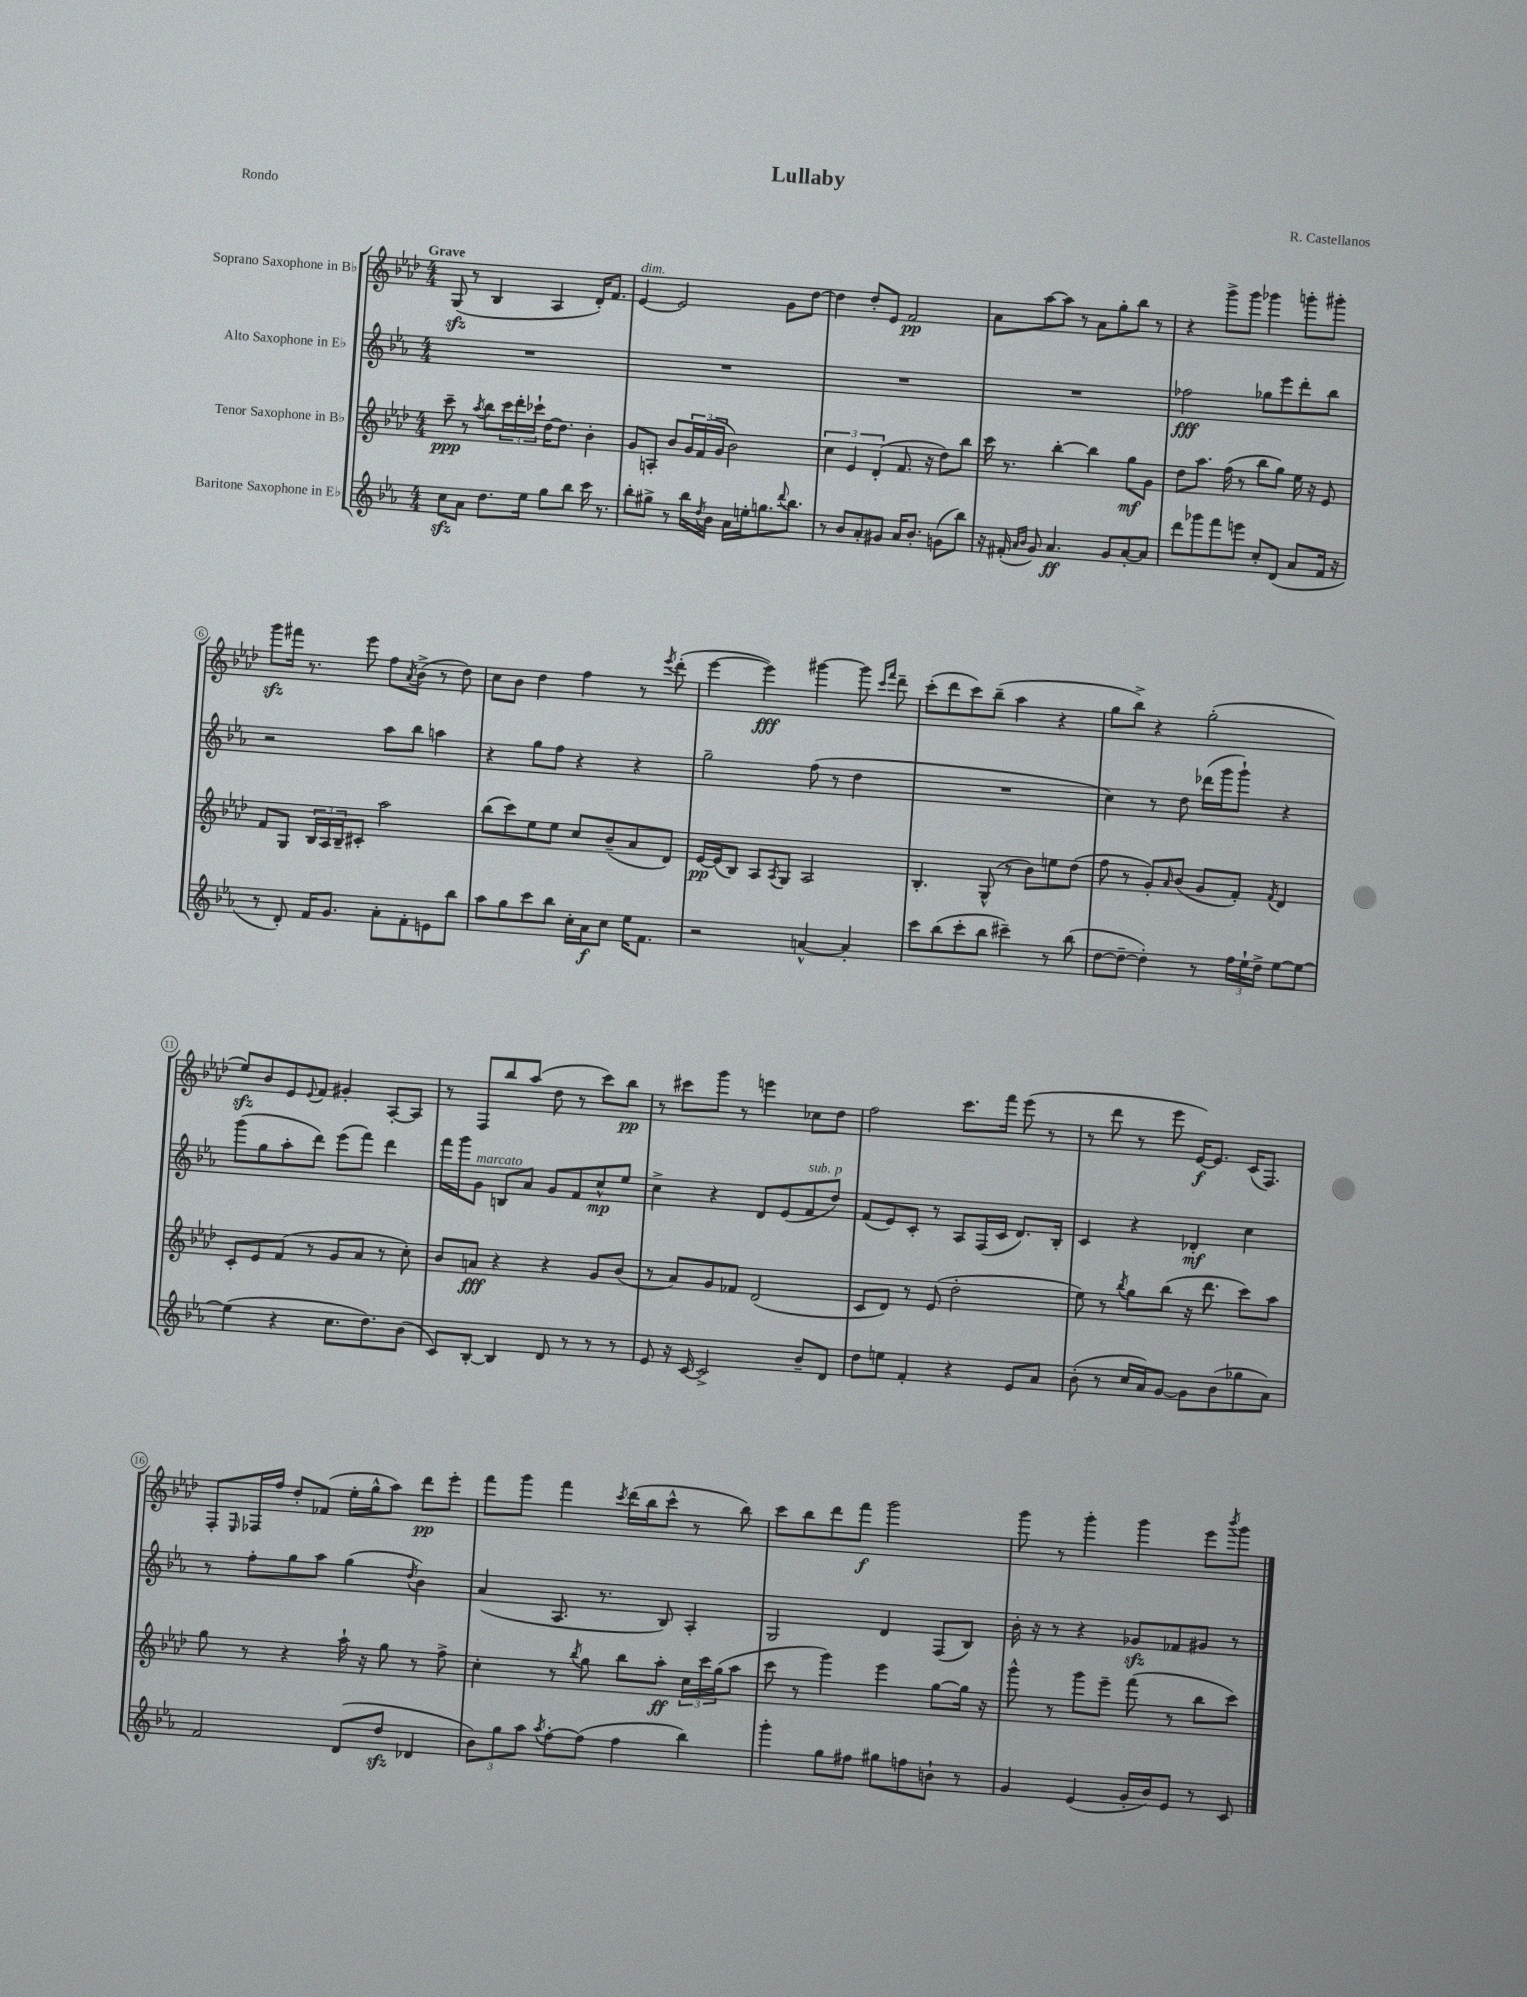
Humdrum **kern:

**kern	**kern	**kern	**kern
*staff4	*staff3	*staff2	*staff1
*clefG2	*clefG2	*clefG2	*clefG2
*k[b-e-a-]	*k[b-e-a-d-]	*k[b-e-a-]	*k[b-e-a-d-]
*M4/4	*M4/4	*M4/4	*M4/4
8cc\L	8ccc~\	1r	(8G/
8a-\J	8r	.	8r
.	8qaa-/	.	.
8.dd\L	8bb-\L	.	4B-/
.	24ccc\L	.	.
.	24ddd-'\	.	.
16ee-\Jk	.	.	.
.	24ccc-`\JJ	.	.
8gg\L	[16dd-\LK	.	4A-/
.	8.dd-\]J	.	.
8bb-\J	.	.	.
16ccc\	4b-'\	.	16d-'/LK)
8.r	.	.	8.f/J
=	=	=	=
8bb-'\L	8g/L	1r	[4e-/
8gg#^\J	8A'/J	.	.
8r	8b-/L	.	2e-/]
16bb-\LL	24g/L	.	.
.	(24f/	.	.
8qdd/	.	.	.
16b-\JJ	.	.	.
.	24g/JJ	.	.
16a-\LL	2b-\)	.	.
16ee'\J	.	.	.
8.gg\	.	.	.
.	.	.	8g\L
8qqddd/	.	.	.
8.bb-\J	.	.	.
.	.	.	[8dd-\J
=	=	=	=
8r	6cc\	1r	4dd-\]
8b-/L	.	.	.
.	6e-/	.	.
8a-'/	.	.	8dd-'/L
.	(6d-'/	.	.
8g#/J	.	.	8e-/J
16a-/LK	8.f/	.	2f/
8.b-'/J	.	.	.
.	16r	.	.
(8g\L	8dd-\L)	.	.
8bb-\J)	8bb-\J	.	.
=	=	=	=
16r	16ccc\	1r	8a-\L
(16f#'/	8.r	.	.
16qqa-/LL	.	.	.
16qqb-/JJ	.	.	.
8g/)	.	.	[8aa-\
4.a-/	[4bb-'\	.	8aa-\]J
.	.	.	8r
.	4bb-\]	.	8a-\L
8g/L	.	.	8gg'\
[8a-'/	8gg\L	.	8bb-\J
8a-/]J	8g\J	.	8r
=	=	=	=
8ddd\L	8dd-\L	2ff-\	4r
8ggg-\	8.aa-\J	.	.
8fff\	.	.	8ggg^\L
.	(16ff\	.	.
8eee\J	8r	.	8ggg\J
8cc'/L	8bb-\L	8gg-\L	4ggg-\
(8d/J	8gg\J)	8eee-\	.
8a-/L	16ee-\	8ddd'\	8ggg'\L
.	16r	.	.
16f/Jk	8e-/	8bb-\J	8ggg#'\J
16r	.	.	.
=	=	=	=
8r	8f/L	2r	8ggg\L
8d'/)	8G/J	.	16fff#\Jk
.	.	.	8.r
16f/LK	24B-/LL	.	.
.	24A-/	.	.
8.g/J	.	.	.
.	24B-~/J	.	.
.	8c#'/J	.	8eee-\
8a-'\L	2aa-\	8aa-\L	8ff\L
.	.	.	8qa-/
8f'\	.	8bb-\J	(8b-^\J
8e\	.	4aa\	8r
8bb-\J	.	.	8dd-\)
=	=	=	=
8aa-\L	(8bb-\L	4r	8cc\L
8gg\	8ccc\)	.	8b-\J
8ccc\	8ee-\	8gg\L	4dd-\
8bb-\J	8ee-\J	8ff\J	.
16cc'\LL	8cc/L	4r	4ff\
16a-\J	.	.	.
8cc\J	(8b-~/	.	.
16ee-\LK	8a-/	4r	8r
8.f\J	.	.	.
.	.	.	8qeee-/
.	8d-/J)	.	(8ddd-'\
=	=	=	=
2r	[16e-/LL	2gg~\	[4eee-\
.	(16e-/]J	.	.
.	8B-/J)	.	.
.	8A-/L	.	4eee-\])
.	8qA-/	.	.
.	8G/J	.	.
[4a^^/	2A-/	(8ff\	[4ggg#\
.	.	8r	.
4a'/]	.	4dd\	8ggg#\]
.	.	.	16qqccc/LL
.	.	.	16qqfff/JJ
.	.	.	8ddd-~\
=	=	=	=
8ccc\L	4.B-'/	1r	(8ccc'\L
(8bb-\	.	.	8ddd-\
8ccc'\	.	.	8ccc\)
8bb-\J	(8G^^/	.	(8bb-~\J
4ccc#~\)	8r	.	4aa-\
.	8b-\L)	.	.
8r	8ee\	.	4r
(8bb-\	(8dd-\J	.	.
=	=	=	=
[8dd\L	8ff\	4cc\)	8gg\L
8dd~\_J	8r	.	8bb-^\J)
4dd'\])	8g'/L)	8r	4r
.	16qqa-/	.	.
.	(8b-/J	8dd\	.
8r	8g/L	(16ddd-\LL	(2gg'\
.	.	16ggg\J	.
24ff\LL	8f'/J)	8ggg`\J)	.
24ee-`\	.	.	.
24dd^\JJ	.	.	.
.	8qf/	.	.
[8ee-\L	4d-/	4r	.
8ee-\_J	.	.	.
=	=	=	=
(4ee-\]	8c'/L	(8ggg\L	8ee-/L)
.	8e-/	8gg\	8b-/
4r	(8f/J	8aa-'\	8e-/
.	.	.	8qqe-/
.	8r	8ddd\J)	8f/J
8.cc\L	8g/L	(8eee-\L	4g#'/
.	8a-/J	8fff\J)	.
8.dd\)	.	.	.
.	8r	4ddd\	[8A-'/L
(8b-\J	8cc'\)	.	8A-/]J
=	=	=	=
8c/L)	8b-/L	16fff\LL	8r
.	.	16ggg\J	.
[8B-'/J	8a/J	8g\J	8F/L
4B-/]	4r	8B/L	8bb-/
.	.	8a-/J	(8aa-/J
8d/	4r	8g/L	8dd-\
8r	.	8f/	8r
8r	8g/L	8cc^^/	8ccc\L)
8r	(8b-/J	8ee-/J	8bb-\J
=	=	=	=
8e-/	8r	4cc^\	8r
16r	8a-/L)	.	8ccc#\L
[16c/	.	.	.
2c^/]	8g/	4r	8ggg\J
.	8f-/J	.	8r
.	(2d-/	8d/L	4eee\
.	.	(8e-/	.
8b-~/L	.	8f/	8cc-\L
8d/J	.	8dd/J)	8dd-\J
=	=	=	=
8dd\L	8c/L	(8f/L	2ff\
8ee\J	8d-/J)	8e-/)	.
4f'/	8r	8c'/J	.
.	(8e-/	8r	.
4r	2dd-'\	8A-/L	8.ccc\L
.	.	(16F/L	.
.	.	16c/JJ	16fff\Jk
8e-/L	.	8.d/L)	(8eee-\
8a-/J	.	.	8r
.	.	16B-'/Jk	.
=	=	=	=
(8b-'\	8ee-\)	4c/	8r
8r	8r	.	8ddd-\
.	8qbb-/	.	.
16cc/LL	8gg\L	4r	8r
16a-/J)	.	.	.
[8g/J	(8bb-\J	.	8eee-\
8g\]L	16r	4d-'/	[16e-/LK)
.	8.ddd-\	.	8.e-/]J
(8b-\	.	.	.
8gg-\	8ccc\L)	4cc\	(16c/LK
.	.	.	8.F/J)
8a-\J)	8aa-\J	.	.
=	=	=	=
2f/	8gg\	8r	8F'/L
.	.	.	16qqE-/
.	8r	8ff'\L	16F-/L
.	.	.	16ff/JJ
.	4r	8gg\	8dd-'/L
.	.	8aa-\J	(8f-/J
(8d/L	16aa-`\	(4gg\	16ee-'\LL
.	16r	.	16gg^^\J
8dd/J	8gg\	.	8aa-\J)
.	.	8qdd/	.
4d-/	8r	4b-\)	8ddd-\L
.	8ff^\	.	8eee-'\J
=	=	=	=
12b-\L)	4cc'\	(4a-/	8fff\L
12gg\	.	.	.
.	.	.	8ggg\J
12aa-\J	.	.	.
8qaa-/	.	.	.
[8ff'\L	8r	8.A-/	4fff\
.	8qbb-/	.	.
(8ff\]J	8gg\	.	.
.	.	8.r	.
.	.	.	8qccc/
4ff\	8bb-\L	.	(16ddd-\LL
.	.	.	16bb-\J
.	8aa-'\J	8B-/)	8ccc^^\J
4bb-\)	24cc\LL	4A-'/	8r
.	24ccc\	.	.
.	(24gg\J	.	.
.	8aa-\J	.	8bb-\)
=	=	=	=
4ggg'\	8ccc\	2G/	8ccc\L
.	8r	.	8bb-\
8gg\L	4ggg\)	.	8ddd-\
8ff#\J	.	.	8fff\J
8gg#\L	4eee-\	4d/	2ggg\
8ff\	.	.	.
8b`\J	[8gg\L	(8F/L	.
8r	16gg\]Jk	8B-/J)	.
.	16r	.	.
=	=	=	=
4g/	8ggg^^\	16b-'\	8ggg\
.	.	16r	.
.	8r	8r	8r
(4e-/	8ggg\L	4r	4ggg'\
.	8eee-~\J	.	.
16g'/LL	(8fff\	8g-/L	4ggg\
16b-/J)	.	.	.
8e-/J	8r	8f-/	.
8r	8bb-\L	8g#/J	8eee-\L
.	.	.	8qbbb-/
8c/	8ccc\J)	8r	8ggg\J
==	==	==	==
*-	*-	*-	*-
